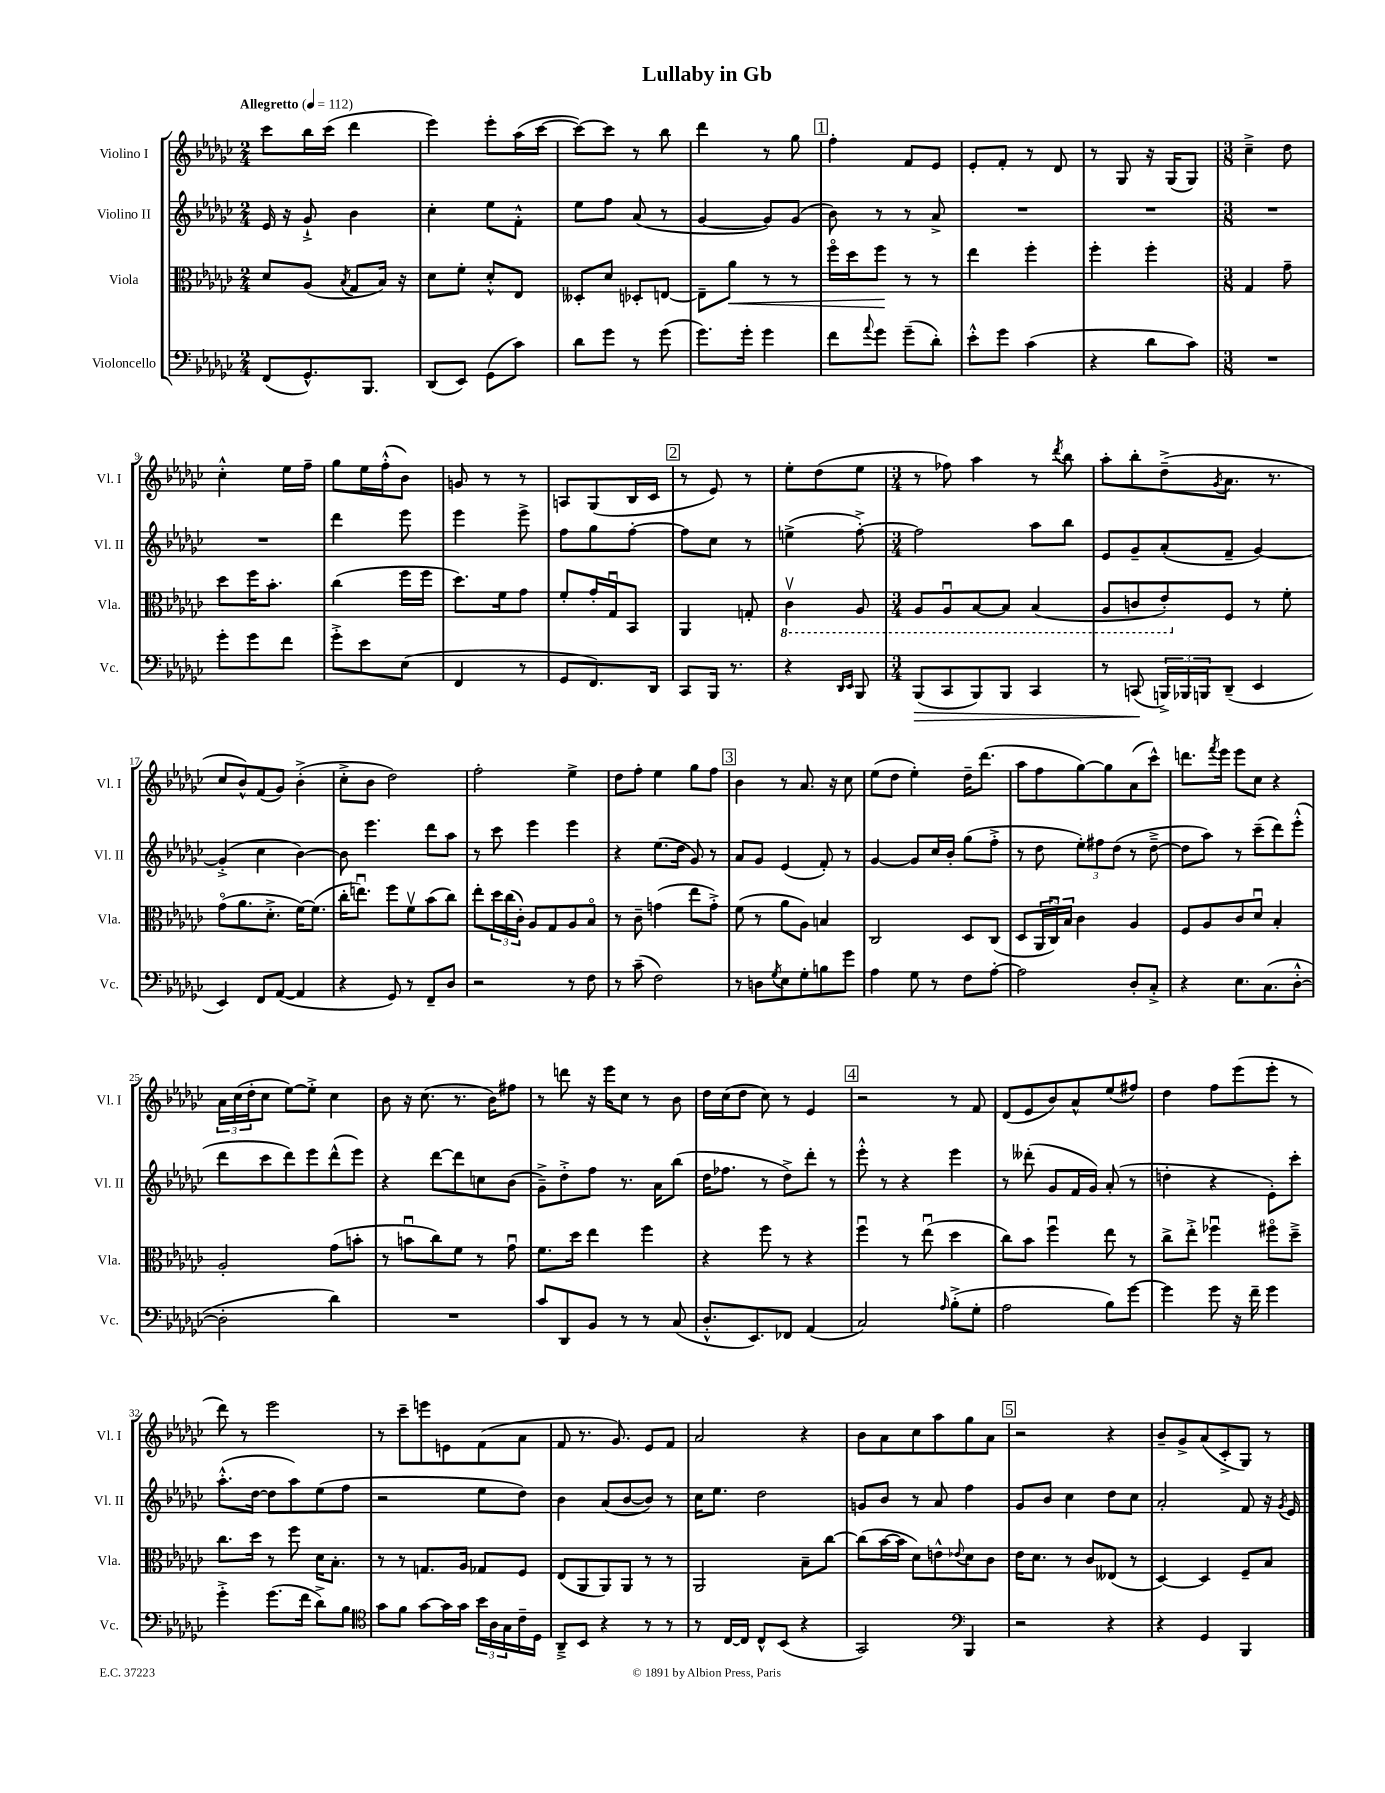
\header { title = "Lullaby in Gb" }
<<
\new StaffGroup <<
\new Staff = "s0" \with { instrumentName = "Violino I" shortInstrumentName = "Vl. I" } {
    \clef treble \key ges \major \numericTimeSignature \time 2/4 \tempo "Allegretto" 4 = 112
    ces'''8 bes''16 ces'''16( des'''4 |
    ees'''4) ees'''8-. aes''16( ces'''16~ |
    ces'''8~) ces'''8 r8 bes''8 |
    des'''4 r8 ges''8 |
    \mark \markup { \box "1" } f''4-. f'8 ees'8 |
    ees'8-. f'8-. r8 des'8 |
    r8 ges8 r16 ges16( ges8) |
    \numericTimeSignature \time 3/8 ces''4---> des''8 |
    ces''4-.-^ ees''16 f''16-- |
    ges''8 ees''16 f''16-.-^( bes'8) |
    g'8 r8 r8 |
    a8 ges8( bes16 ces'16 |
    \mark \markup { \box "2" } r8 ees'8) r8 |
    ees''8-. des''8( ees''8 |
    \numericTimeSignature \time 3/4 r8 fes''8) aes''4 r8 \acciaccatura { des'''8 } bes''8 |
    aes''8-. bes''8-. des''8--->( \acciaccatura { ges'8 } aes'8. r8. |
    ces''8 bes'8-^) f'8( ges'8) bes'4-.->( |
    ces''8-.-> bes'8 des''2) |
    f''2-. ees''4-> |
    des''8 f''8-. ees''4 ges''8 f''8 |
    \mark \markup { \box "3" } bes'4 r8 aes'8. r16 ces''8 |
    ees''8( des''8 ees''4-.) des''16-- des'''8.( |
    aes''8 f''8 ges''8~) ges''8 aes'8( ces'''8-^) |
    d'''8. \acciaccatura { f'''8 } ees'''16 ees'''8 ces''8 r4 |
    \tuplet 3/2 { aes'16 ces''16( des''16-. } ces''8 ees''8~) ees''8-.-> ces''4 |
    bes'8 r16 ces''8.( r8. bes'16) fis''8 |
    r8 d'''8 r16 ees'''16 ces''8 r8 bes'8 |
    des''16 ces''16( des''8 ces''8) r8 ees'4 |
    \mark \markup { \box "4" } r2 r8 f'8 |
    des'8( ees'8 bes'8) aes'8-^ ees''8( fis''8) |
    des''4 f''8 ees'''8( ees'''8-. r8 |
    des'''8) r8 ees'''2 |
    r8 ces'''8-- e'''8 e'8 f'8( aes'8 |
    f'8 r8. ges'8.) ees'8 f'8 |
    aes'2 r4 |
    bes'8 aes'8 ces''8 aes''8 ges''8 aes'8 |
    \mark \markup { \box "5" } r2 r4 |
    bes'8-- ges'8-> aes'8( ces'8-.-> ges8) r8 \bar "|." |
}
\new Staff = "s1" \with { instrumentName = "Violino II" shortInstrumentName = "Vl. II" } {
    \clef treble \key ges \major \numericTimeSignature \time 2/4
    ees'16 r16 ges'8-!-> bes'4 |
    ces''4-. ees''8 f'8-.-^ |
    ees''8 f''8 aes'8( r8 |
    ges'4~ ges'8) ges'8( |
    \mark \markup { \box "1" } bes'8) r8 r8 aes'8-> |
    R2 |
    R2 |
    \numericTimeSignature \time 3/8 R4. |
    R4. |
    des'''4 ees'''8 |
    ees'''4 ees'''8-> |
    f''8 ges''8 f''8~-. |
    \mark \markup { \box "2" } f''8 ces''8 r8 |
    e''4->( f''8~-.->) |
    \numericTimeSignature \time 3/4 f''2 aes''8 bes''8 |
    ees'8 ges'8-- aes'8-.( f'8-- ges'4~) |
    ges'4-.->( ces''4 bes'4~) |
    bes'8 ees'''4. des'''8 aes''8 |
    r8 ces'''8 ees'''4 ees'''4 |
    r4 ees''8.( des''16 ges'8) r8 |
    \mark \markup { \box "3" } aes'8 ges'8 ees'4( f'8-.) r8 |
    ges'4~ ges'8 ces''16 bes'16-. ges''8( f''8-.-> |
    r8 des''8 \tuplet 3/2 { ees''8-.) fis''8 des''8( } r8 des''8~---> |
    des''8 aes''8) r8 ces'''8--( des'''8) ees'''8-.-^( |
    des'''8 ces'''8 des'''8) ees'''8 des'''8-^( ees'''8) |
    r4 des'''8~ des'''8 c''8 bes'8( |
    ges'8--->) des''8-.-> f''8 r8. aes'16 bes''8( |
    des''16 fes''8. r8 des''8->) des'''8-. r8 |
    \mark \markup { \box "4" } ees'''8-.-^ r8 r4 ees'''4 |
    r8 deses'''8-.( ges'8 f'16 ges'16) aes'8-.( r8 |
    d''4-. r4 ees'8-.) ces'''8-. |
    aes''8.-.-^( des''16~ des''8 aes''8) ees''8( f''8 |
    r2 ees''8 des''8) |
    bes'4 aes'8( bes'8~ bes'8) r8 |
    ces''16 ees''8. des''2 |
    g'8 bes'8 r8 aes'8 f''4 |
    \mark \markup { \box "5" } ges'8 bes'8 ces''4 des''8 ces''8 |
    aes'2-. f'8 r16 \acciaccatura { ges'8 } ees'16 \bar "|." |
}
\new Staff = "s2" \with { instrumentName = "Viola" shortInstrumentName = "Vla." } {
    \clef alto \key ges \major \numericTimeSignature \time 2/4
    des'8 aes8( \acciaccatura { bes8 } ges8 bes16) r16 |
    des'8 f'8-. des'8-.-^ ees8 |
    deses8-. des'8 des8-. e8~ |
    e8-- aes'8\< r8 r8 |
    \mark \markup { \box "1" } f''16\flageolet des''16 f''8\! r8 r8 |
    ees''4 f''4-. |
    f''4-. f''4-. |
    \numericTimeSignature \time 3/8 ges4 ges'8-- |
    des''8 f''16 bes'8.-. |
    ces''4( f''16 f''16 |
    des''8.) f'16 ges'8 |
    f'8-. ges'16-. ges16\downbow bes,8 |
    \mark \markup { \box "2" } aes,4 g8-. |
    \ottava #-1 ces4\upbow aes,8 |
    \numericTimeSignature \time 3/4 aes,8 aes,8\downbow bes,8~ bes,8 bes,4( |
    aes,8 c8 ees8-.) \ottava #0 f8 r8 f'8-. |
    ges'8\flageolet( aes'8. des'8.-.-> f'16~) f'8.( |
    ces''16-. e''8.\downbow) f''8 f'8\upbow bes'8( ces''8) |
    ees''8-. \tuplet 3/2 { des''16 ces''16( ces'16-.) } aes8 ges8 aes8 bes8\flageolet |
    r8 ces'8-- g'4( ees''8 g'8-.->) |
    \mark \markup { \box "3" } f'8( r8 aes'8 aes8) b4 |
    ces2 des8 ces8( |
    des8 \tuplet 3/2 { aes,16 ces16\downbow) bes16 } ces'4 aes4 |
    f8 aes8 ces'8 des'8\downbow bes4-. |
    aes2-. ges'8( b'8-. |
    r8 b'8\downbow ces''8) f'8 r8 ges'8\downbow |
    f'8. des''16 ees''4 f''4 |
    r4 f''8 r8 r4 |
    \mark \markup { \box "4" } f''4\downbow r8 ees''8\downbow( des''4 |
    ces''8) bes'8 f''4\downbow ees''8 r8 |
    ces''8-> ees''8-.-> fes''4\downbow fis''8\flageolet des''8---> |
    ces''8. des''16 r8 f''8 des'16 bes8.-. |
    r8 r8 g8. aes16 ges8 f8 |
    ees8( aes,8 aes,8) aes,8 r8 r8 |
    aes,2 bes8-- ces''8~ |
    ces''8( bes'16~ bes'16 des'8) e'8-^ \appoggiatura { ees'8 } des'8 ces'8 |
    \mark \markup { \box "5" } ees'16 des'8. r8 ces'8 eeses8( r8 |
    des4~) des4 f8-- bes8 \bar "|." |
}
\new Staff = "s3" \with { instrumentName = "Violoncello" shortInstrumentName = "Vc." } {
    \clef bass \key ges \major \numericTimeSignature \time 2/4
    f,8( ges,8.-^) bes,,8. |
    des,8( ees,8) ges,8( ces'8) |
    des'8 ges'8 r8 ges'8( |
    ges'8.) ges'16-. ges'4 |
    \mark \markup { \box "1" } f'8 \appoggiatura { aes'8 } ges'8 ges'8--( des'8-.) |
    ees'8-.-^ ges'8 ces'4( |
    r4 des'8 ces'8) |
    \numericTimeSignature \time 3/8 R4. |
    ges'8-. ges'8 f'8 |
    ges'8-.-> ees'8 ees8( |
    f,4 r8 |
    ges,8 f,8.) des,16 |
    \mark \markup { \box "2" } ces,8 bes,,16 r8. |
    r4 \grace { des,16 ees,16 } bes,,8 |
    \numericTimeSignature \time 3/4 bes,,8\>( ces,8 bes,,8) bes,,8 ces,4 |
    r8 c,8\!( \tuplet 3/2 { b,,16->) bes,,16 b,,16 } des,8--( ees,4 |
    ees,4) f,8 aes,8~( aes,4 |
    r4 ges,8) r8 f,8-- des8 |
    r2 r8 f8 |
    r8 ces'8--( f2) |
    \mark \markup { \box "3" } r8 d8 \acciaccatura { ges8 } ees8 ges8-. b8 ges'8 |
    aes4 ges8 r8 f8 aes8~-. |
    aes2 des8-. ces8-.-> |
    r4 ees8. ces8.( des8~-.-^ |
    des2-. des'4) |
    R2. |
    ces'8 des,8 bes,8 r8 r8 ces8( |
    des8.-.-^ ees,8.) fes,8 aes,4( |
    \mark \markup { \box "4" } ces2) \grace { aes16 } bes8-.->( ges8-. |
    aes2 bes8) ges'8~ |
    ges'4 ges'8 r16 f'16-- ges'4 |
    ges'4-.-> ges'8.( f'16 des'8->) bes8 |
    \clef tenor ges'8 f'8 ges'8~ ges'16 ges'16 \tuplet 3/2 { bes'16 aes16 ges16 } ces'16-- des16 |
    aes,8---> bes,8 r4 r8 r8 |
    r8 ces16~ ces16 ces8-^ bes,8( r4 |
    ges,2) \clef bass bes,,4 |
    \mark \markup { \box "5" } r2 r4 |
    r4 ges,4 bes,,4 \bar "|." |
}
>>
>>
